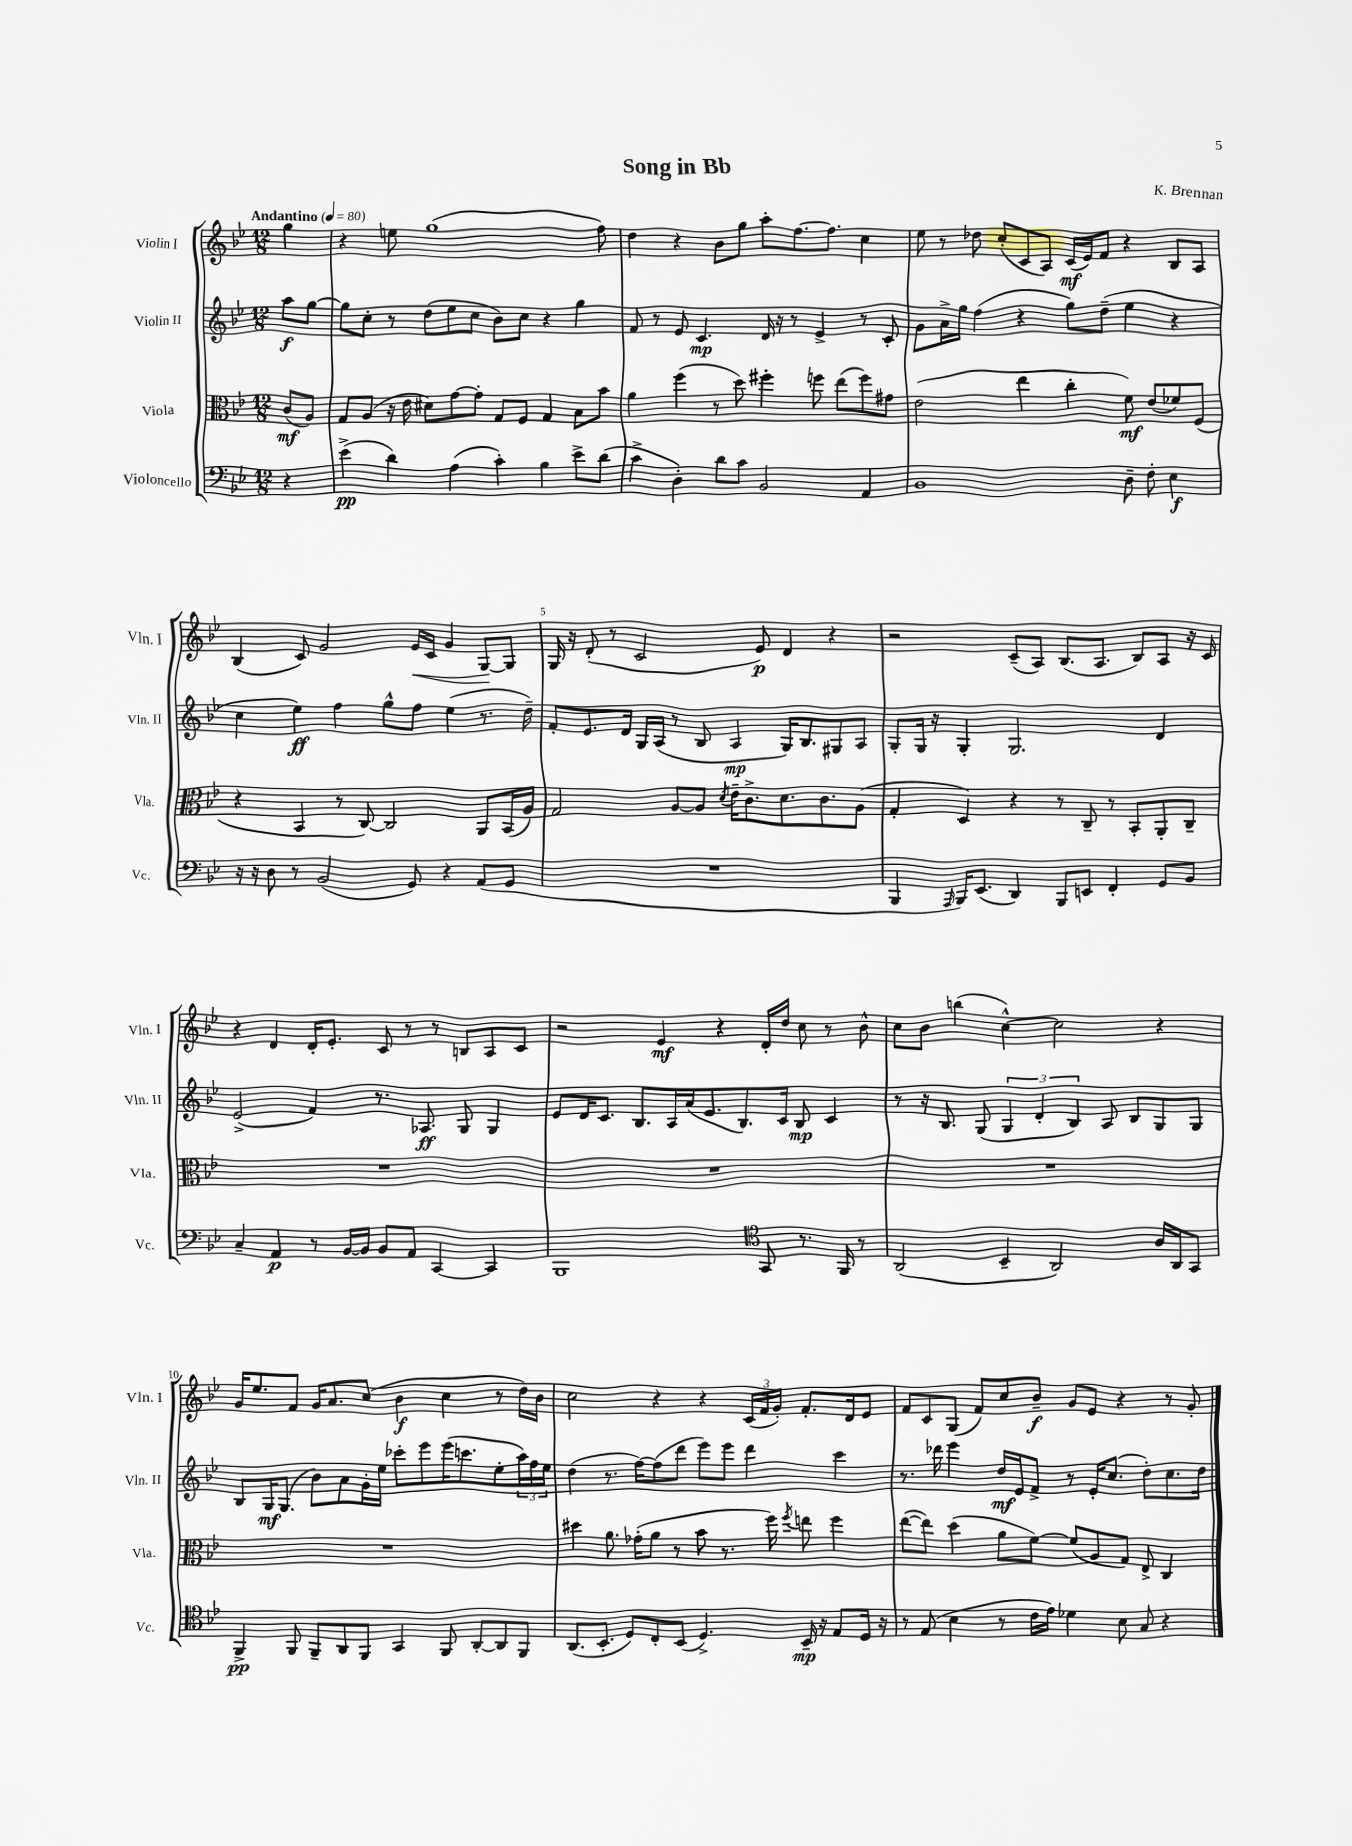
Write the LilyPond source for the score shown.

\header { title = "Song in Bb" composer = "K. Brennan" }
<<
\new StaffGroup <<
\new Staff = "s0" \with { instrumentName = "Violin I" shortInstrumentName = "Vln. I" } {
    \clef treble \key bes \major \numericTimeSignature \time 12/8 \partial 4 \tempo "Andantino" 4 = 80
    g''4 |
    r4 e''8 g''1( f''8) |
    d''4 r4 bes'8 g''8 a''8-. f''8.~ f''8. c''4 |
    ees''8 r8 des''8 c''8-.( c'8 a8) c'16\mf( ees'16) f'8 r4 bes8 a8 |
    bes4( c'8) g'2 ees'16\< c'16 g'4 g8~\! g8 |
    g16 r16 d'8-.( r8 c'2 ees'8\p) d'4 r4 |
    r2 c'8--( a8) bes8.( a8. bes8) a8 r16 c'16 |
    r4 d'4 d'16-. ees'8.-. c'8 r8 r8 b8 a8 c'8 |
    r2 ees'4\mf r4 d'16-. d''16 c''8 r8 bes'8-^ |
    c''8 bes'8 b''4( c''4~-^) c''2 r4 |
    g'16 ees''8. f'8 g'16 a'8. c''8( bes'4\f c''4 r8 d''16) bes'16 |
    c''2 r4 r4 \tuplet 3/2 { c'16( f'16 g'16-.) } f'8.-. d'16 ees'8 |
    f'8 c'8 g8( f'8) c''8 bes'8--\f g'8 ees'8 r4 r8 g'8-. \bar "|." |
}
\new Staff = "s1" \with { instrumentName = "Violin II" shortInstrumentName = "Vln. II" } {
    \clef treble \key bes \major \numericTimeSignature \time 12/8 \partial 4
    a''8\f g''8~ |
    g''8 c''8-. r8 d''8( ees''8 c''8 bes'8) c''8 r4 g''4 |
    f'8 r8 ees'8 c'4.\mp d'16 r16 r8 ees'4-> r8 c'8-. |
    g'8 a'16-> g''16 f''4( r4 g''8) d''8--( ees''4 r4 |
    c''4 ees''4\ff) f''4 g''8-^ f''8 ees''4( r8. d''16--) |
    f'8-. ees'8. d'16 g16 a16( r8 bes8 a4\mp g16) bes8. gis8 a8 |
    g8-. g16 r16 g4-. g2. d'4 |
    ees'2->( f'4) r8. aes8.\ff g8 g4 |
    ees'8 d'16 c'8. bes8. a16 a'16( ees'8. bes8.) c'16 bes8\mp c'4 |
    r8 r16 bes8. g8( \tuplet 3/2 { g4 d'4-. bes4) } a8 bes8 g8 g8 |
    bes8 g16\mf g8.( bes'8) a'8 g'16-. ees''16 ces'''8-. ees'''8 ees'''16( c'''8. ees''8-. \tuplet 3/2 { a''16) f''16 ees''16 } |
    d''4( r8. f''16~) f''8( d'''8 ees'''8) ees'''8 d'''4 c'''4 |
    r8. des'''16 ees'''4 d''16\mf ees'16 f'8-> r8 ees'16-. c''8.( d''8-.) c''8. d''16 \bar "|." |
}
\new Staff = "s2" \with { instrumentName = "Viola" shortInstrumentName = "Vla." } {
    \clef alto \key bes \major \numericTimeSignature \time 12/8 \partial 4
    c'8\mf( a8) |
    g8 a8( r16 ees'16 dis'8) g'8~ g'8-. g8 f8 g4 bes8 bes'8 |
    a'4 f''4( r8 d''8) fis''4-. f''8 ees''8( f''8) gis'8 |
    ees'2( ees''4 c''4-. f'8\mf) ees'8( fes'8) f8( |
    r4 bes,4 r8 c8~) c2 a,8 bes,16( a16) |
    g2 a8~ a8 \acciaccatura { d'8 } ees'16-- c'8.-> d'8. c'8. a8( |
    g4-. d4) r4 r8 c8-- r8 bes,8-. a,8-. c8-- |
    R1. |
    R1. |
    R1. |
    R1. |
    dis''4 a'8. ges'16-.( a'8 r8 bes'8 r8. f''16) \acciaccatura { f''8 } e''8 f''4 |
    ees''8~( ees''8) d''4( a'8 f'8~) f'8( a8 g8) ees8-> c4 \bar "|." |
}
\new Staff = "s3" \with { instrumentName = "Violoncello" shortInstrumentName = "Vc." } {
    \clef bass \key bes \major \numericTimeSignature \time 12/8 \partial 4
    r4 |
    ees'4->\pp( d'4) a4( c'4-.) bes4 ees'8-> d'8( |
    c'4-> d4-.) d'8 c'8 bes,2 a,4 |
    bes,1 d8-- f8-. ees4\f |
    r16 r16 d8 r8 bes,2( g,8) r4 a,8( g,8 |
    R1. |
    bes,,4 \grace { a,,16 } bes,,16) ees,8.( d,4) bes,,8 e,8 f,4-. g,8 bes,8 |
    c4-- a,4\p r8 bes,16~ bes,16 bes,8 a,8 c,4~ c,4 |
    bes,,1 \clef tenor g,8 r8. f,16 r8 |
    a,2( bes,4-- a,2) a16 a,16 g,8 |
    f,4->\pp f,8 f,8-- a,8 f,8 g,4 f,8 a,8~-. a,8 f,8 |
    a,8.( bes,8.-. d8) c8-. bes,8( d4.->) bes,16--\mp r16 ees8 d16 r16 |
    r8 ees8( bes4 r8 c'16 ees'16) des'4 bes8 g8 r4 \bar "|." |
}
>>
>>
\layout { \context { \Score \override BarNumber.break-visibility = ##(#f #t #t) barNumberVisibility = #(every-nth-bar-number-visible 5) } }
